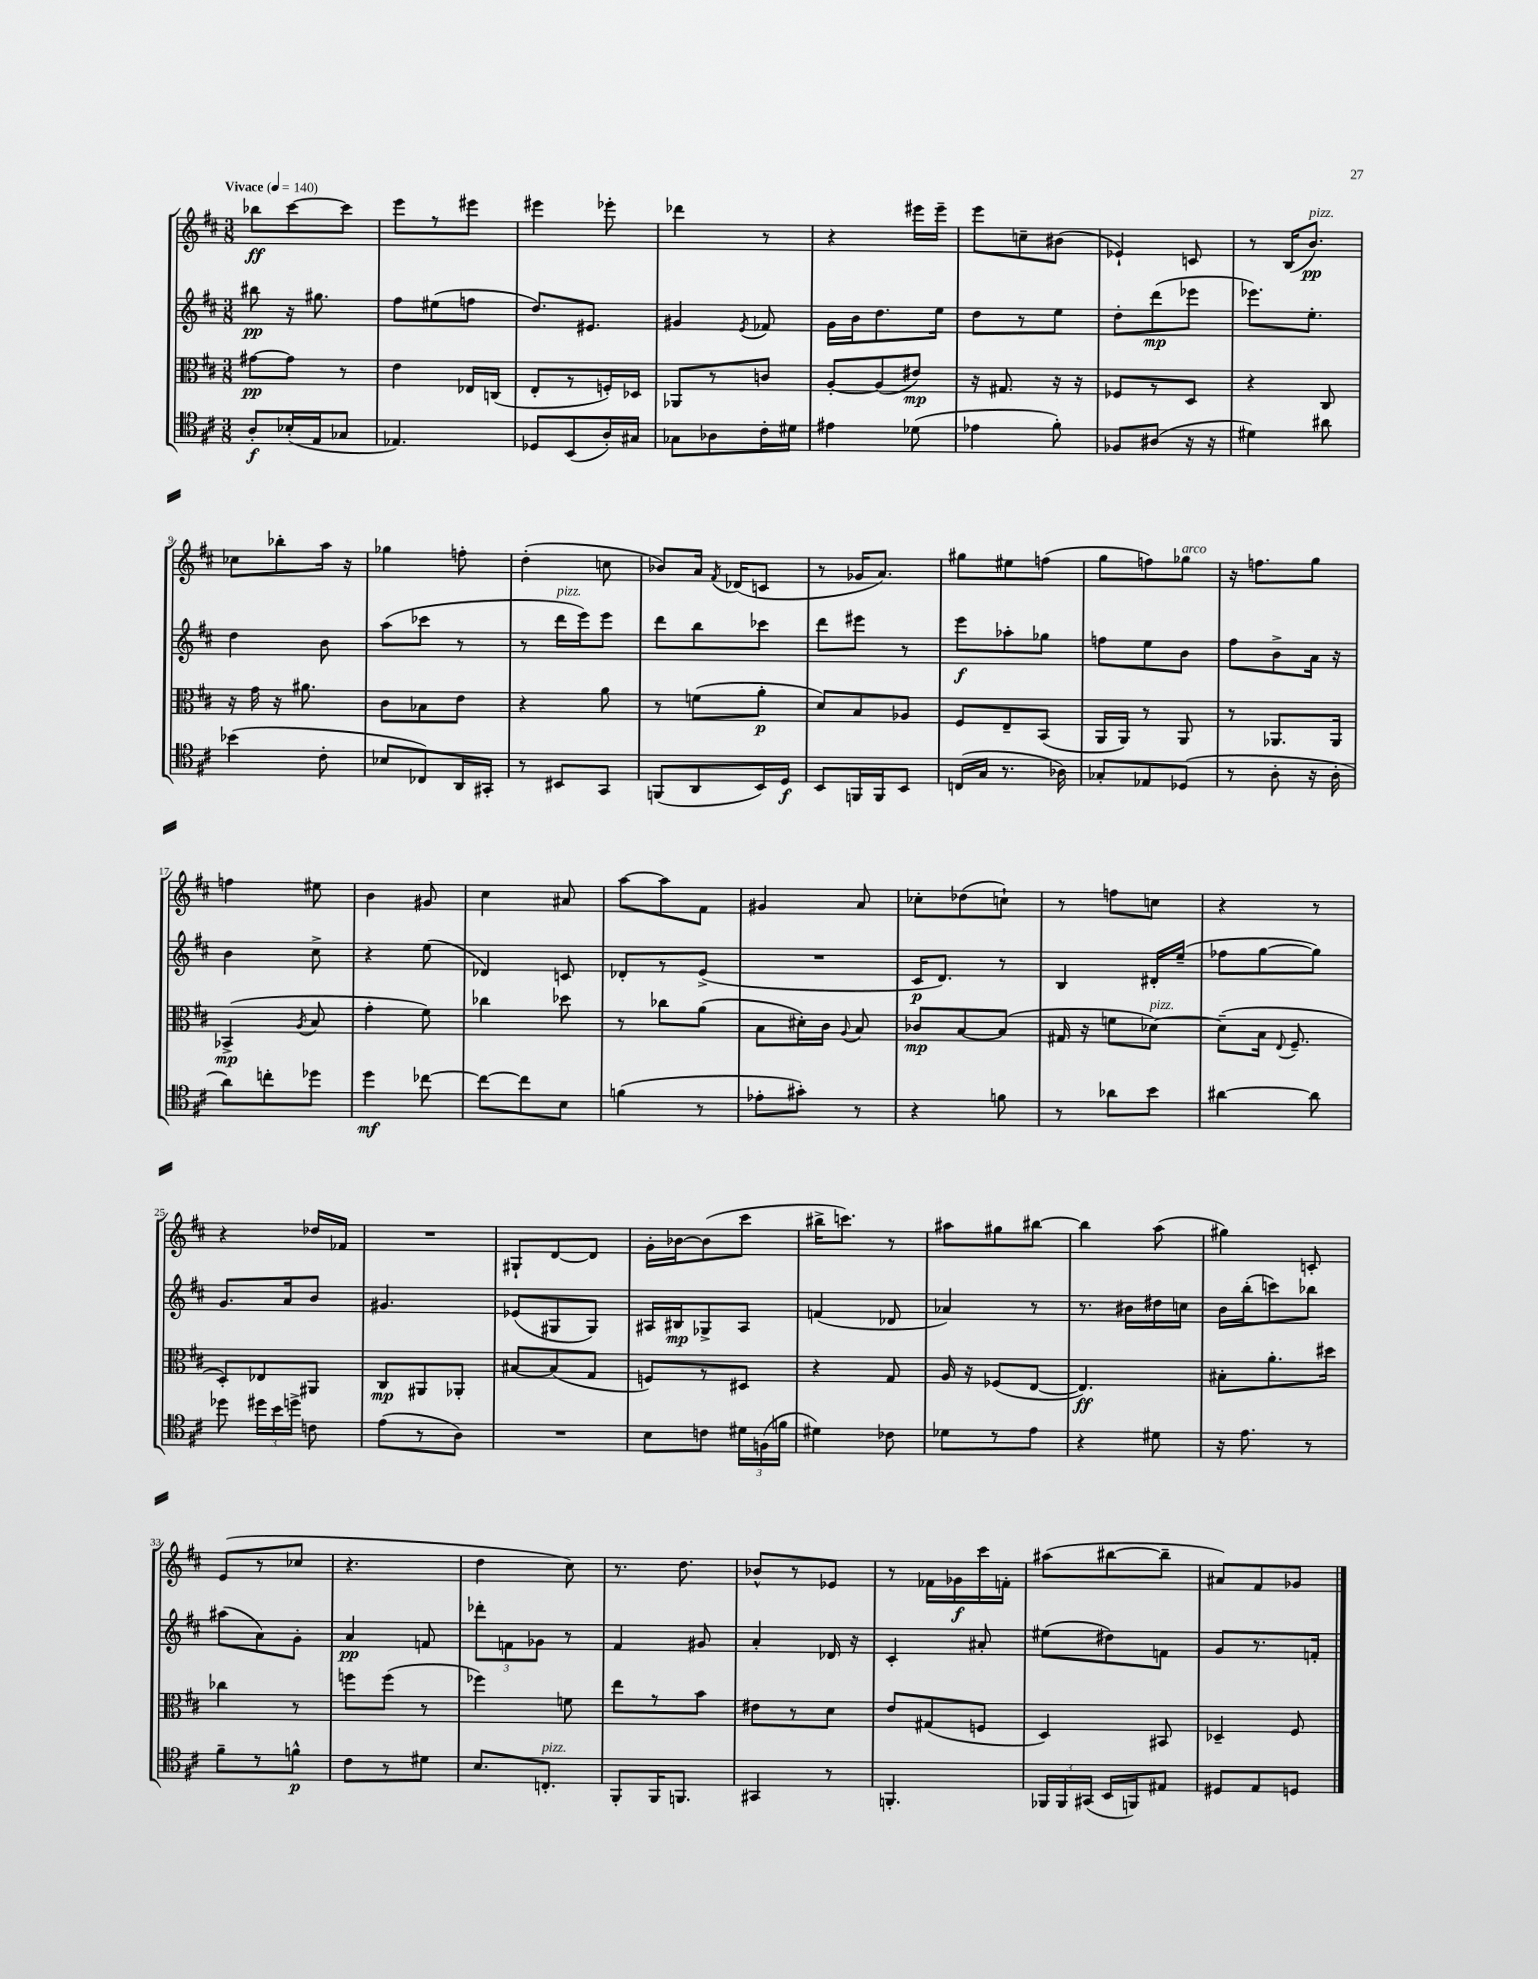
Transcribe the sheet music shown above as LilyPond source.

<<
\new StaffGroup <<
\new Staff = "s0" {
    \clef treble \key d \major \numericTimeSignature \time 3/8 \tempo "Vivace" 4 = 140
    \autoBeamOff bes''8[\ff cis'''8~ cis'''8] |
    e'''8[ r8 eis'''8] |
    eis'''4 ees'''8-. |
    des'''4 r8 |
    r4 eis'''16[ eis'''16]-- |
    e'''8[ c''8-- bis'8]( |
    ees'4-!) c'8 |
    r8 b16[( b'8.]\pp^\markup { \italic "pizz." }) |
    ces''8[ bes''8-. a''16] r16 |
    ges''4 f''8-. |
    d''4-.( c''8 |
    bes'8[) a'16] \acciaccatura { fis'8 } des'16[( c'8] |
    r8 ges'16[ a'8.]) |
    gis''8[ eis''8 f''8]( |
    g''8[ f''8) ges''8]^\markup { \italic "arco" } |
    r16 f''8.[ g''8] |
    f''4 eis''8 |
    b'4 gis'8 |
    cis''4 ais'8 |
    a''8[~ a''8 fis'8] |
    gis'4 a'8 |
    ces''8[-. des''8( c''8]-!) |
    r8 f''8[ c''8] |
    r4 r8 |
    r4 des''16[ fes'16] |
    R4. |
    gis8[-! d'8~ d'8] |
    g'16[-. bes'16~ bes'8( cis'''8] |
    bis''16[-> c'''8.]) r8 |
    ais''8[ gis''8 bis''8]~ |
    bis''4 a''8( |
    gis''4) c'8-. |
    e'8[( r8 ces''8] |
    r4. |
    d''4 cis''8) |
    r8. d''8. |
    bes'8[-^ r8 ees'8] |
    r8 fes'16[ ges'16\f cis'''16 f'16]-. |
    ais''8[( bis''8~ bis''8]-- |
    ais'8[) fis'8 ges'8] \bar "|." |
}
\new Staff = "s1" {
    \clef treble \key d \major \numericTimeSignature \time 3/8
    \autoBeamOff bis''8\pp r16 gis''8. |
    fis''8[ eis''8( f''8] |
    d''8.[) eis'8.] |
    gis'4 \acciaccatura { e'8 } fes'8 |
    g'16[ b'16 d''8. e''16] |
    d''8[ r8 e''8] |
    d''8[-. d'''8\mp( ees'''8] |
    ees'''8.[) e''8.]-. |
    d''4 b'8 |
    a''8[( ces'''8] r8 |
    r8 d'''16[^\markup { \italic "pizz." } e'''16) e'''8] |
    d'''8[ b''8 ces'''8] |
    d'''8[ eis'''8] r8 |
    e'''8[\f aes''8-. ges''8] |
    f''8[ e''8 b'8] |
    fis''8[ b'8-> a'16] r16 |
    b'4 cis''8-> |
    r4 e''8( |
    des'4) c'8 |
    des'8[-. r8 e'8]->( |
    R4. |
    cis'16[\p d'8.]) r8 |
    b4 dis'16[-. e''16]--( |
    fes''8[ g''8~ g''8]) |
    g'8.[ a'16 b'8] |
    gis'4. |
    ees'8[( gis8 gis8]) |
    ais16[ bis16\mp ges8-> ais8] |
    f'4( des'8 |
    aes'4) r8 |
    r8. bis'16[ dis''16 c''16] |
    b'16[ b''16-.( c'''8) bes''8] |
    ais''8[( a'8) g'8]-. |
    a'4\pp f'8 |
    \tuplet 3/2 { des'''8[-. f'8 ges'8] } r8 |
    fis'4 gis'8 |
    a'4-. des'16 r16 |
    cis'4-. ais'8-. |
    eis''8[( dis''8) f'8] |
    g'8[ r8. f'16]-. \bar "|." |
}
\new Staff = "s2" {
    \clef alto \key d \major \numericTimeSignature \time 3/8
    \autoBeamOff gis'8[~\pp gis'8] r8 |
    e'4 ees16[ c16]( |
    e8[-. r8 f16-.) des16] |
    aes,8[ r8 c'8] |
    a8[~-. a8( eis'8]\mp) |
    r16 gis8. r16 r16 |
    fes8[ r8 d8] |
    r4 cis8 |
    r16 g'16 r16 ais'8. |
    cis'8[ bes8 e'8] |
    r4 a'8 |
    r8 f'8[( a'8]-.\p |
    d'8[) b8 aes8] |
    fis8[ e8-- b,8]( |
    a,16[ a,16]) r8 a,8 |
    r8 aes,8.[ aes,16] |
    bes,4->\mp( \acciaccatura { a8 } b8 |
    g'4-. fis'8) |
    ces''4 des''8 |
    r8 ces''8[ a'8]( |
    b8[ dis'16-.) cis'16] \appoggiatura { a8 } b8 |
    ces'8[\mp b8~ b8]( |
    gis16 r16 f'8[ des'8]~^\markup { \italic "pizz." }) |
    des'8[--( b16] \appoggiatura { e8 } fis8.-- |
    d8[-.) ees8 ais,8] |
    cis8[\mp ais,8 aes,8]-. |
    bis8[~ bis8( g8] |
    f8[) r8 dis8] |
    r4 g8 |
    a16 r16 fes8[( e8]~ |
    e4.\ff) |
    bis8[-. a'8.-. dis''16] |
    ces''4 r8 |
    f''8[ f''8]( r8 |
    fes''4) f'8 |
    e''8[ r8 b'8] |
    eis'8[ r8 d'8] |
    e'8[ gis8( f8] |
    d4) bis,8 |
    des4-- fis8 \bar "|." |
}
\new Staff = "s3" {
    \clef tenor \key d \major \numericTimeSignature \time 3/8
    \autoBeamOff a8[-.\f bes16-.( e16 ges8] |
    ees4.) |
    des8[ b,8( a16-.) gis16] |
    ges8[ aes8 cis'16-. dis'16] |
    eis'4 des'8( |
    ees'4 fis'8-.) |
    fes8[ ais8]( r16 r16 |
    dis'4) ais'8 |
    bes'4( cis'8-. |
    bes8[ ces8) a,16 gis,16]-. |
    r8 bis,8[ g,8] |
    f,8[( a,8 b,16) d16]\f |
    b,8[ f,16 f,16 b,8] |
    c16[( g16] r8. aes16) |
    ges8[-. ees8 des8]( |
    r8 a8-. r16 a16-. |
    a'8[) c''8-. des''8] |
    d''4\mf ces''8~ |
    ces''8[~ ces''8 b8] |
    f'4( r8 |
    ees'8[-. gis'8]-.) r8 |
    r4 f'8 |
    r8 aes'8[ b'8] |
    ais'4~ ais'8 |
    des''8 \tuplet 3/2 { dis''16[ b'16 d''16]-> } c'8 |
    e'8[( r8 a8]) |
    R4. |
    b8[ c'8] \tuplet 3/2 { dis'16[ f16( f'16] } |
    dis'4) ces'8 |
    des'8[ r8 e'8] |
    r4 dis'8 |
    r16 e'8. r8 |
    fis'8[-- r8 f'8]-^\p |
    cis'8[ r8 dis'8] |
    b8.[ c8.]-.^\markup { \italic "pizz." } |
    fis,8[-. fis,16 f,8.] |
    gis,4 r8 |
    f,4.-. |
    \tuplet 3/2 { fes,16[ fes,16 gis,16]( } b,16[ f,16) eis8] |
    dis8[ e8 d8] \bar "|." |
}
>>
>>
